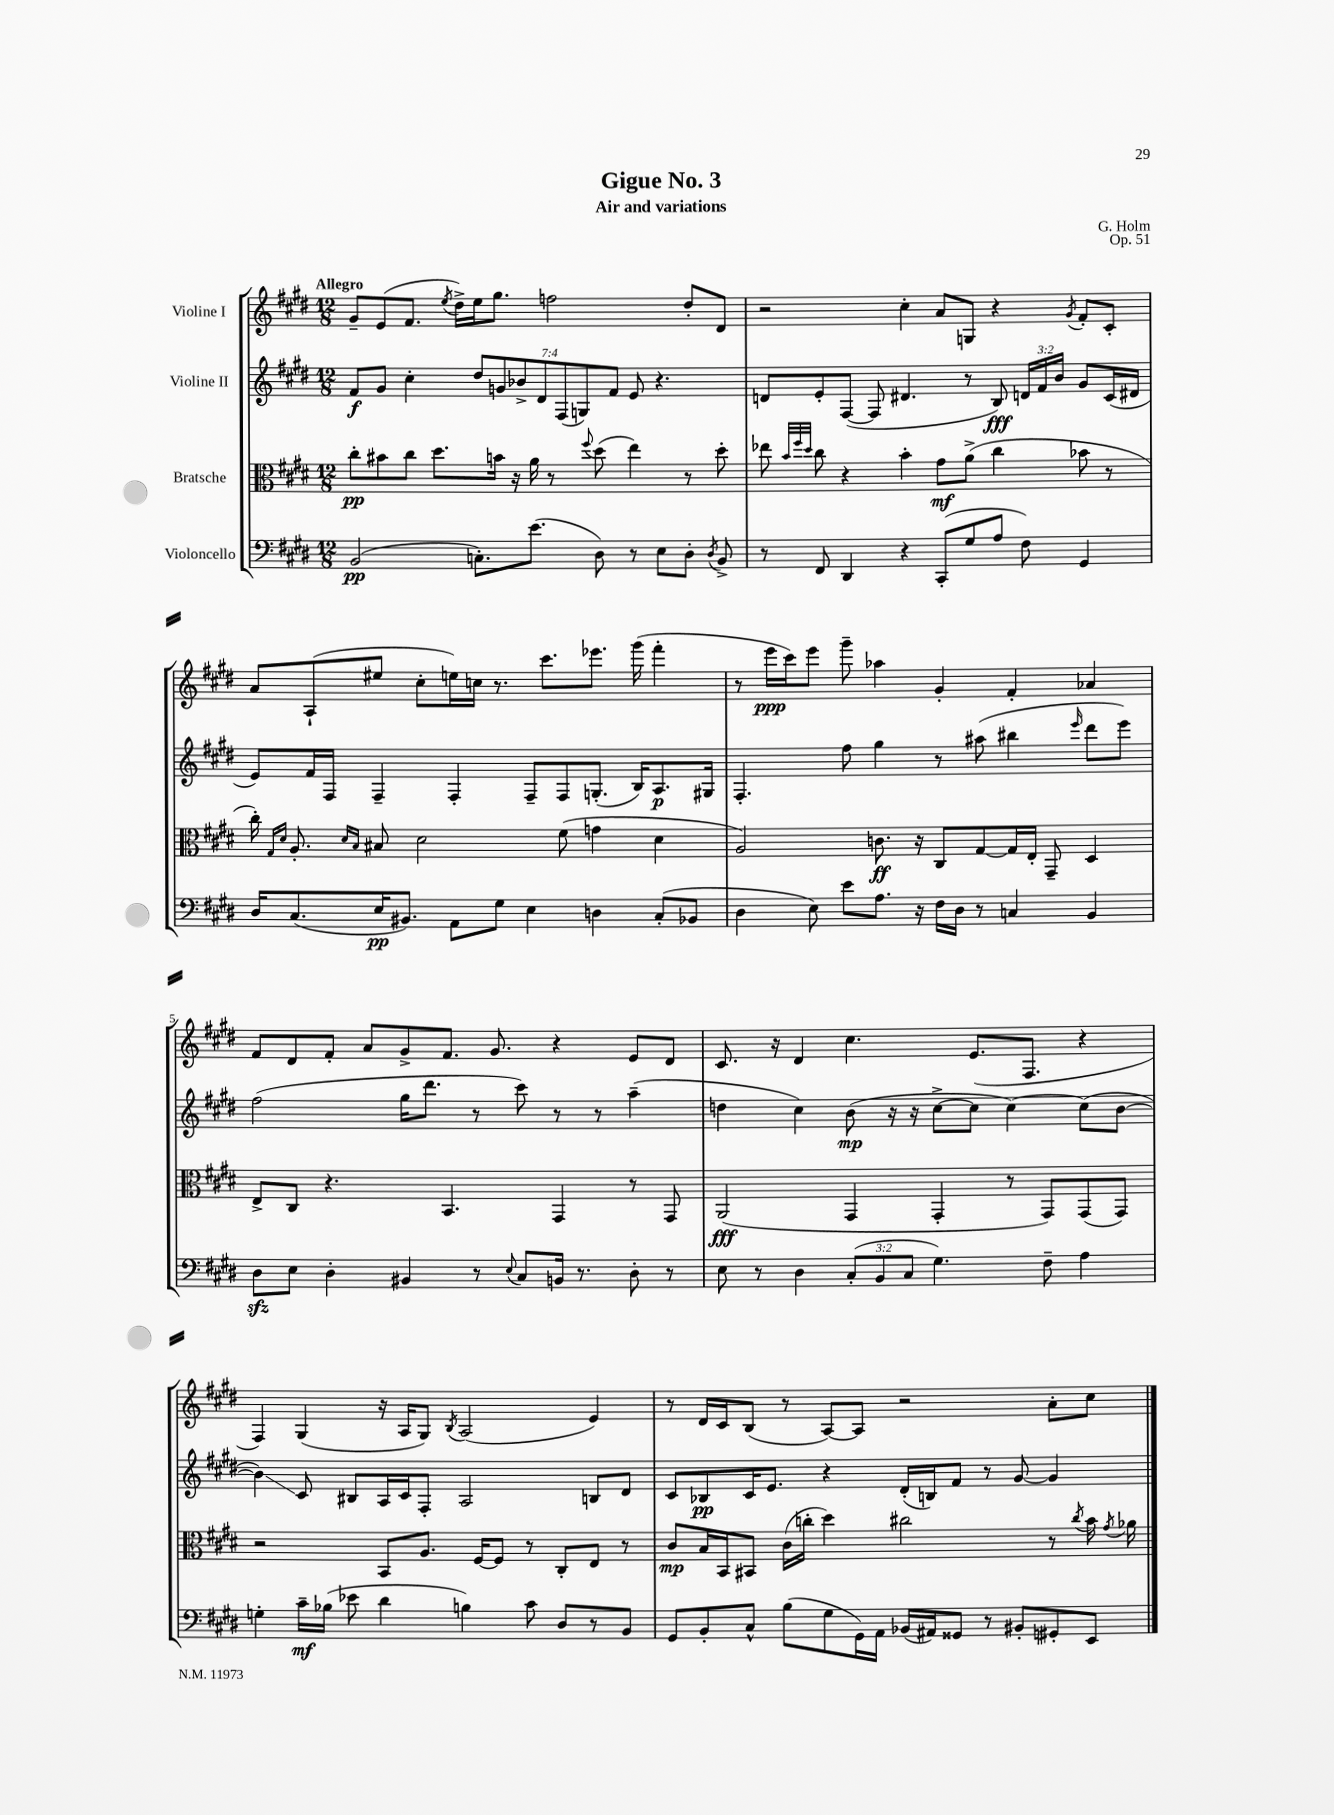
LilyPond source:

\header { title = "Gigue No. 3" composer = "G. Holm" subtitle = "Air and variations" opus = "Op. 51" }
<<
\new StaffGroup <<
\new Staff = "s0" \with { instrumentName = "Violine I" } {
    \clef treble \key e \major \numericTimeSignature \time 12/8 \tempo "Allegro"
    \autoBeamOff gis'8[-- e'8( fis'8.] \acciaccatura { e''8 } dis''16[->) e''16 gis''8.] f''2 dis''8[-. dis'8] |
    r2 cis''4-. a'8[ g8] r4 \acciaccatura { gis'8 } fis'8[-. cis'8]-. |
    a'8[ a8-!( eis''8] cis''8[-. e''16) c''16] r8. cis'''8.[ ees'''8.] gis'''16( fis'''4-. |
    r8 e'''16[\ppp cis'''16) e'''8] gis'''8-- aes''4 gis'4-. fis'4-. aes'4 |
    fis'8[ dis'8 fis'8]-. a'8[ gis'8-> fis'8.] gis'8. r4 e'8[ dis'8] |
    cis'8. r16 dis'4 cis''4. e'8.[( fis8.] r4 |
    fis4) gis4( r16 a16[ gis8]) \acciaccatura { b8 } a2( e'4) |
    r8 dis'16[ cis'16 b8]( r8 a8[~) a8] r2 a'8[-. cis''8] \bar "|." |
}
\new Staff = "s1" \with { instrumentName = "Violine II" } {
    \clef treble \key e \major \numericTimeSignature \time 12/8 \override Staff.TupletNumber.text = #tuplet-number::calc-fraction-text
    \autoBeamOff fis'8[\f gis'8] cis''4-. \tuplet 7/4 { dis''8[ g'8 bes'8-> dis'8 fis8( g8) fis'8] } e'8 r4. |
    d'8[ e'8-. fis8]~( fis8 dis'4. r8 b8\fff) \tuplet 3/2 { d'16[ fis'16 b'16] } gis'8[ cis'16( dis'16] |
    e'8[) fis'16 fis16] fis4-- fis4-. fis8[-- fis8 g8.]-.( b16[) a8.\p gis16] |
    fis4.-. fis''8 gis''4 r8 ais''8( bis''4 \grace { e'''16 } dis'''8[ e'''8]) |
    fis''2( gis''16[ dis'''8.] r8 cis'''8) r8 r8 a''4--( |
    d''4 cis''4) b'8\mp( r16 r16 cis''8[~-> cis''8] cis''4~) cis''8[( b'8]~ |
    b'4\glissando) cis'8 bis8[ a16 cis'16 fis8]-. a2 b8[ dis'8] |
    cis'8[ bes8\pp cis'16 e'8.] r4 dis'16[-.( b16) fis'8] r8 gis'8~ gis'4 \bar "|." |
}
\new Staff = "s2" \with { instrumentName = "Bratsche" } {
    \clef alto \key e \major \numericTimeSignature \time 12/8
    \autoBeamOff cis''8[-.\pp bis'8 cis''8] dis''8.[ b'16] r16 a'16 r8 \appoggiatura { fis''8 } dis''8( e''4) r8 dis''8-. |
    ees''8 \grace { b'32[ fis''32 dis''32] } cis''8 r4 b'4-. gis'8[\mf a'8]->( cis''4 bes'8 r8 |
    cis''16-.) \grace { gis16[ dis'16] } a8.-. \grace { dis'16[ b16] } bis8 dis'2 fis'8( g'4 dis'4 |
    a2) c'8.\ff r16 cis8[ gis8~ gis16 e16]-. gis,8-- dis4 |
    e8[-> cis8] r4. b,4. gis,4 r8 gis,8 |
    a,2\fff( gis,4 gis,4-. r8 gis,8[) gis,8( gis,8]) |
    r2 b,8[ a8.] fis16[~ fis8] r8 cis8[-. e8] r8 |
    cis'8[\mp b16 b,16 bis,8] cis'16[( c''16]-. dis''4) cis''2 r8 \acciaccatura { cis''8 } b'16 \acciaccatura { gis'8 } aes'16 \bar "|." |
}
\new Staff = "s3" \with { instrumentName = "Violoncello" } {
    \clef bass \key e \major \numericTimeSignature \time 12/8 \override Staff.TupletNumber.text = #tuplet-number::calc-fraction-text
    \autoBeamOff b,2\pp( c8.[-.) e'8.]( dis8) r8 e8[ dis8]-. \acciaccatura { dis8 } b,8-> |
    r8 fis,8 dis,4 r4 cis,8[-.( gis8 a8] fis8) gis,4 |
    dis16[ cis8.( e16\pp bis,8.]) a,8[ gis8] e4 d4 cis8[-.( bes,8] |
    dis4 e8) e'8[ a8.] r16 fis16[ dis16] r8 c4 b,4 |
    dis8[\sfz e8] dis4-. bis,4 r8 \appoggiatura { e8 } cis8[ b,16] r8. dis8-. r8 |
    e8 r8 dis4 \tuplet 3/2 { cis8[-.( b,8 cis8] } gis4.) fis8-- a4 |
    g4-. cis'16[--\mf bes16]( ees'8 dis'4 b4) cis'8 dis8[ r8 b,8] |
    gis,8[ b,8-. cis8]-^ b8[( gis8 gis,16) a,16] bes,16[( ais,16) gisis,8] r8 bis,8[-. gis,8-. e,8] \bar "|." |
}
>>
>>
\layout { \context { \Score \override BarNumber.break-visibility = ##(#f #t #t) barNumberVisibility = #(every-nth-bar-number-visible 5) } }
